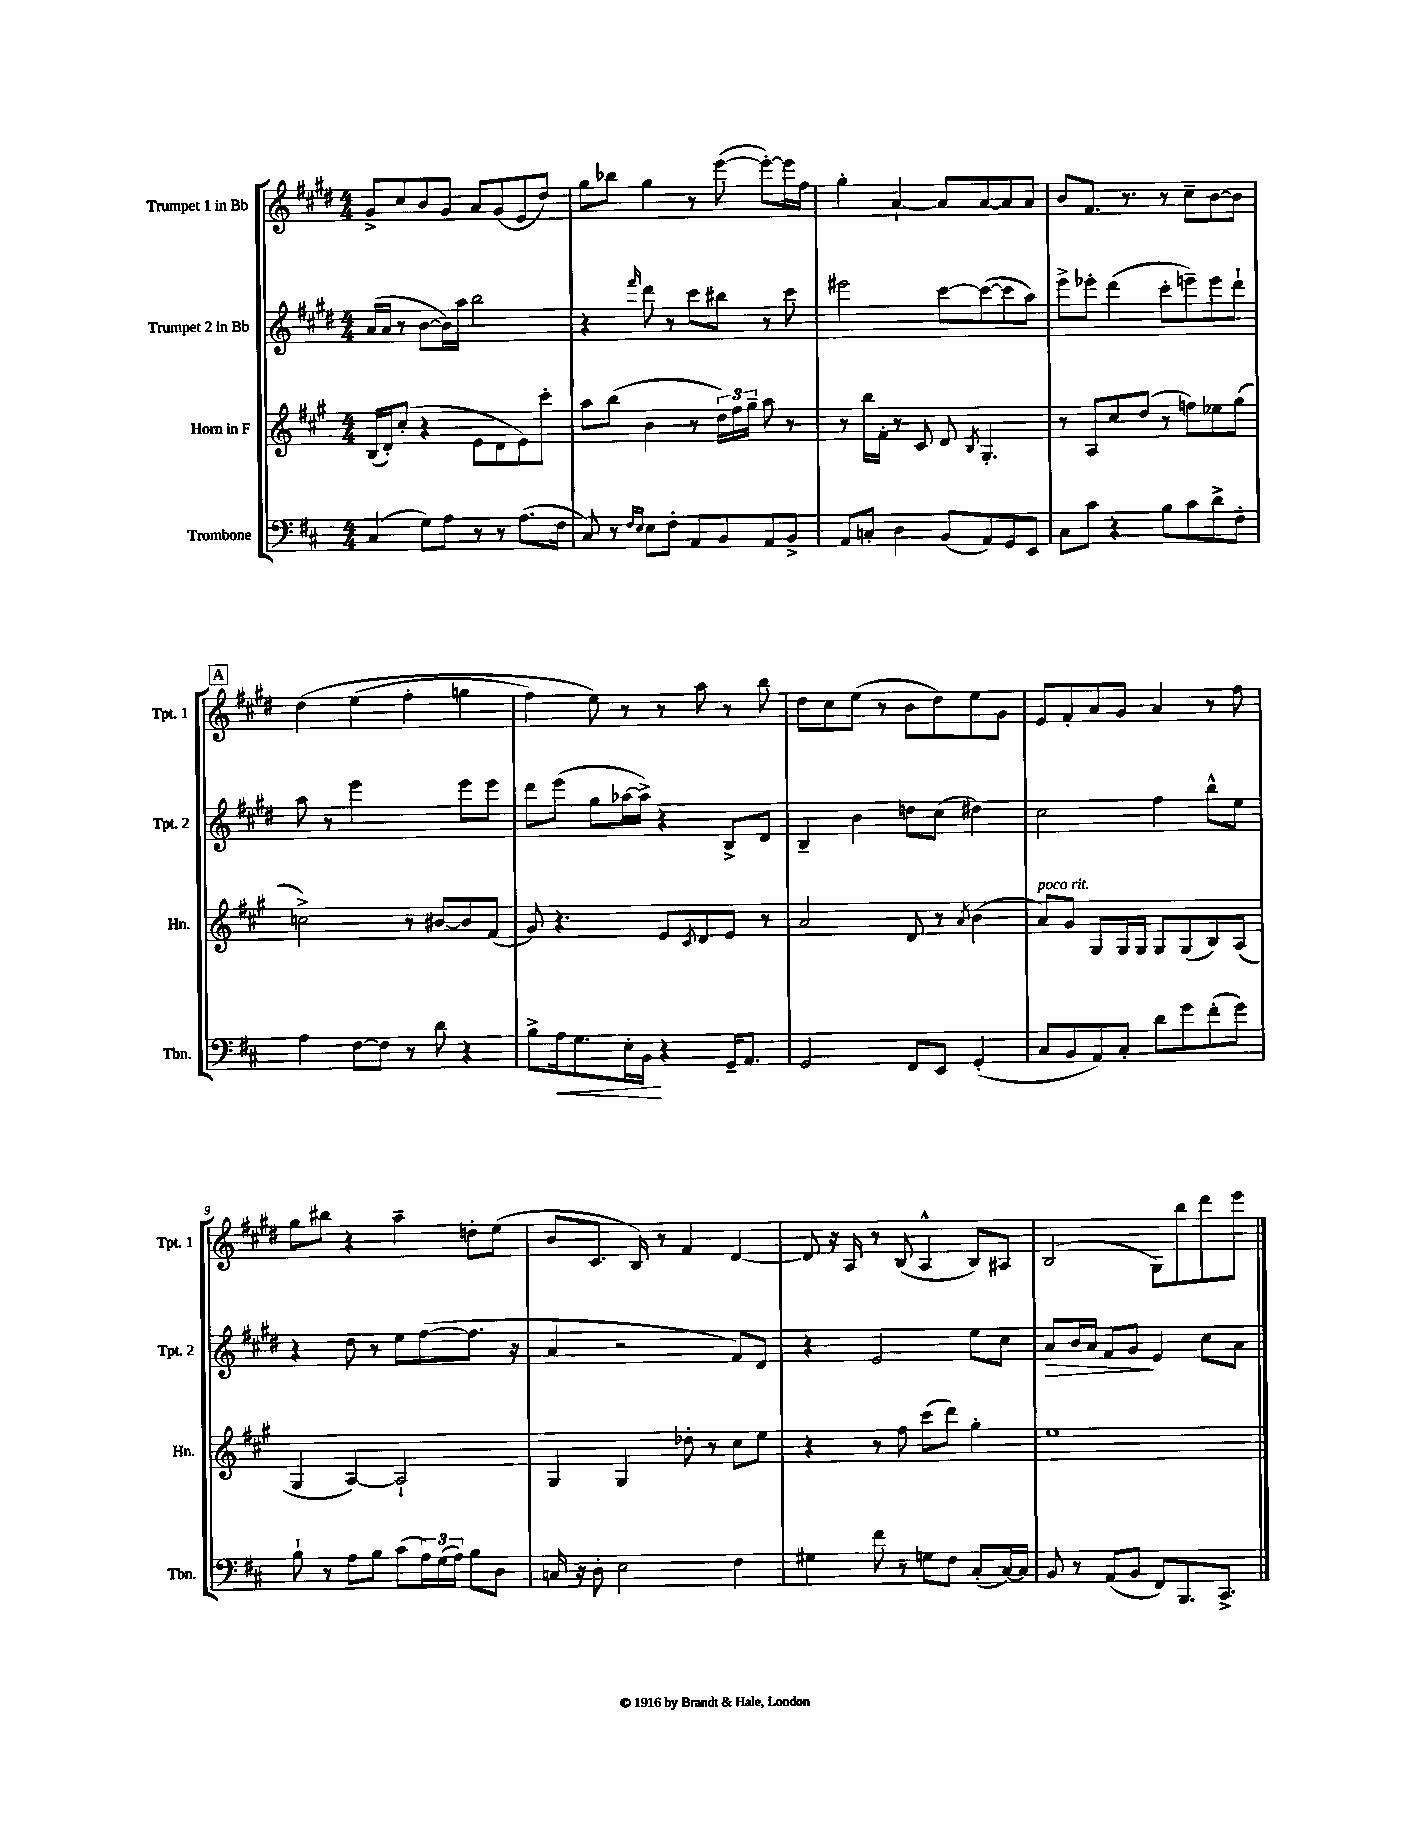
<<
\new StaffGroup <<
\new Staff = "s0" \with { instrumentName = "Trumpet 1 in Bb" shortInstrumentName = "Tpt. 1" } {
    \clef treble \key e \major \numericTimeSignature \time 4/4
    gis'8-> cis''8 b'8 gis'8 a'8 gis'8( e'8 dis''8) |
    gis''8 bes''8 gis''4 r8 e'''8~( e'''8~-.) e'''16 fis''16 |
    gis''4-. a'4~-! a'8 a'8~ a'8 a'8 |
    b'8 fis'8. r8. r8 cis''8-- b'8~ b'8 |
    \mark \markup { \box "A" } dis''4\( e''4( fis''4-. g''4 |
    fis''4) e''8\) r8 r8 a''8 r8 b''8 |
    dis''8 cis''8 e''8( r8 b'8 dis''8) e''8 gis'8 |
    e'8 fis'8-. a'8 gis'8 a'4 r8 fis''8 |
    gis''8 bis''8 r4 a''4-- d''8-. e''8( |
    b'8 cis'8. b16) r8 fis'4 dis'4~ |
    dis'8 r16 a16 r8 b8( a4-^ b8) ais8 |
    b2( gis8) b''8 dis'''8 e'''8 \bar "|." |
}
\new Staff = "s1" \with { instrumentName = "Trumpet 2 in Bb" shortInstrumentName = "Tpt. 2" } {
    \clef treble \key e \major \numericTimeSignature \time 4/4
    a'16( a'16 r8 b'8~ b'16) a''16 b''2 |
    r4 \grace { fis'''16 } dis'''8 r8 cis'''8 bis''8 r8 cis'''8 |
    eis'''2 cis'''8~ cis'''8~( cis'''8 a''8) |
    e'''8-> ees'''8-. dis'''4( cis'''8-. e'''8--) e'''8 dis'''8-! |
    \mark \markup { \box "A" } a''8 r8 e'''2 e'''8 e'''8 |
    dis'''8 e'''8( gis''8 aes''16~ aes''16->) r4 b8-> dis'8 |
    b4-- b'4 d''8 cis''8( dis''4) |
    cis''2 fis''4 b''8-^ e''8 |
    r4 dis''8 r8 e''8 fis''8~( fis''8. r16 |
    a'4 r2 fis'8) dis'8 |
    r4 e'2 e''8 cis''8 |
    a'8\> b'16 a'16 fis'8 gis'8\! e'4 cis''8 a'8 \bar "|." |
}
\new Staff = "s2" \with { instrumentName = "Horn in F" shortInstrumentName = "Hn." } {
    \clef treble \key a \major \numericTimeSignature \time 4/4
    b16( d'16-.) cis''8-.( r4 e'8 d'8 e'8) cis'''8-. |
    a''8 b''8( b'4 r8 \tuplet 3/2 { d''16) fis''16 gis''16-- } a''8 r8 |
    r8 b''16 fis'16-. r8 cis'8 d'8 \acciaccatura { b8 } gis4.-. |
    r8 a8 cis''8 d''8( r8 f''8) ees''8 gis''8( |
    \mark \markup { \box "A" } c''2->) r8 bis'8~ bis'8 fis'8( |
    gis'8) r4. e'8 \acciaccatura { cis'8 } d'8 e'8 r8 |
    a'2 d'8 r8 \acciaccatura { a'8 } b'4( |
    a'8^\markup { \italic "poco rit." }) gis'8 gis8 gis16 gis16 gis8 gis8( b8) a8( |
    gis4 a4~) a2-! |
    gis4 gis4 des''8-. r8 cis''8 e''8 |
    r4 r8 fis''8 cis'''8( d'''8) gis''4-. |
    e''1 \bar "|." |
}
\new Staff = "s3" \with { instrumentName = "Trombone" shortInstrumentName = "Tbn." } {
    \clef bass \key d \major \numericTimeSignature \time 4/4
    cis4( g8) a8 r8 r8 a8.( fis16 |
    cis8) r8 \grace { fis16 e16 } e8 fis8-. a,8 b,8 a,8 b,8-> |
    a,8 c8-. d4 b,8( a,8) g,8 e,8 |
    cis8 cis'8 r4 b8 cis'8 d'8-> fis8-. |
    \mark \markup { \box "A" } a4 fis8~ fis8 r8 d'8 r4 |
    b8-> a16\< g8. e16-. b,16\! r4 g,16-- a,8. |
    g,2 fis,8 e,8 g,4-.( |
    cis8 b,8 a,8) cis8-. d'8 g'8 fis'8-.( g'8) |
    b8-! r8 a8 b8 cis'8( \tuplet 3/2 { a16) g16( a16) } b8 d8 |
    c16 r16 d8-. e2 fis4 |
    gis4 fis'8 r8 g8 fis8 cis8-.( cis16~) cis16 |
    b,8 r8 a,8( b,8 fis,8) b,,8. cis,8.-> \bar "|." |
}
>>
>>
